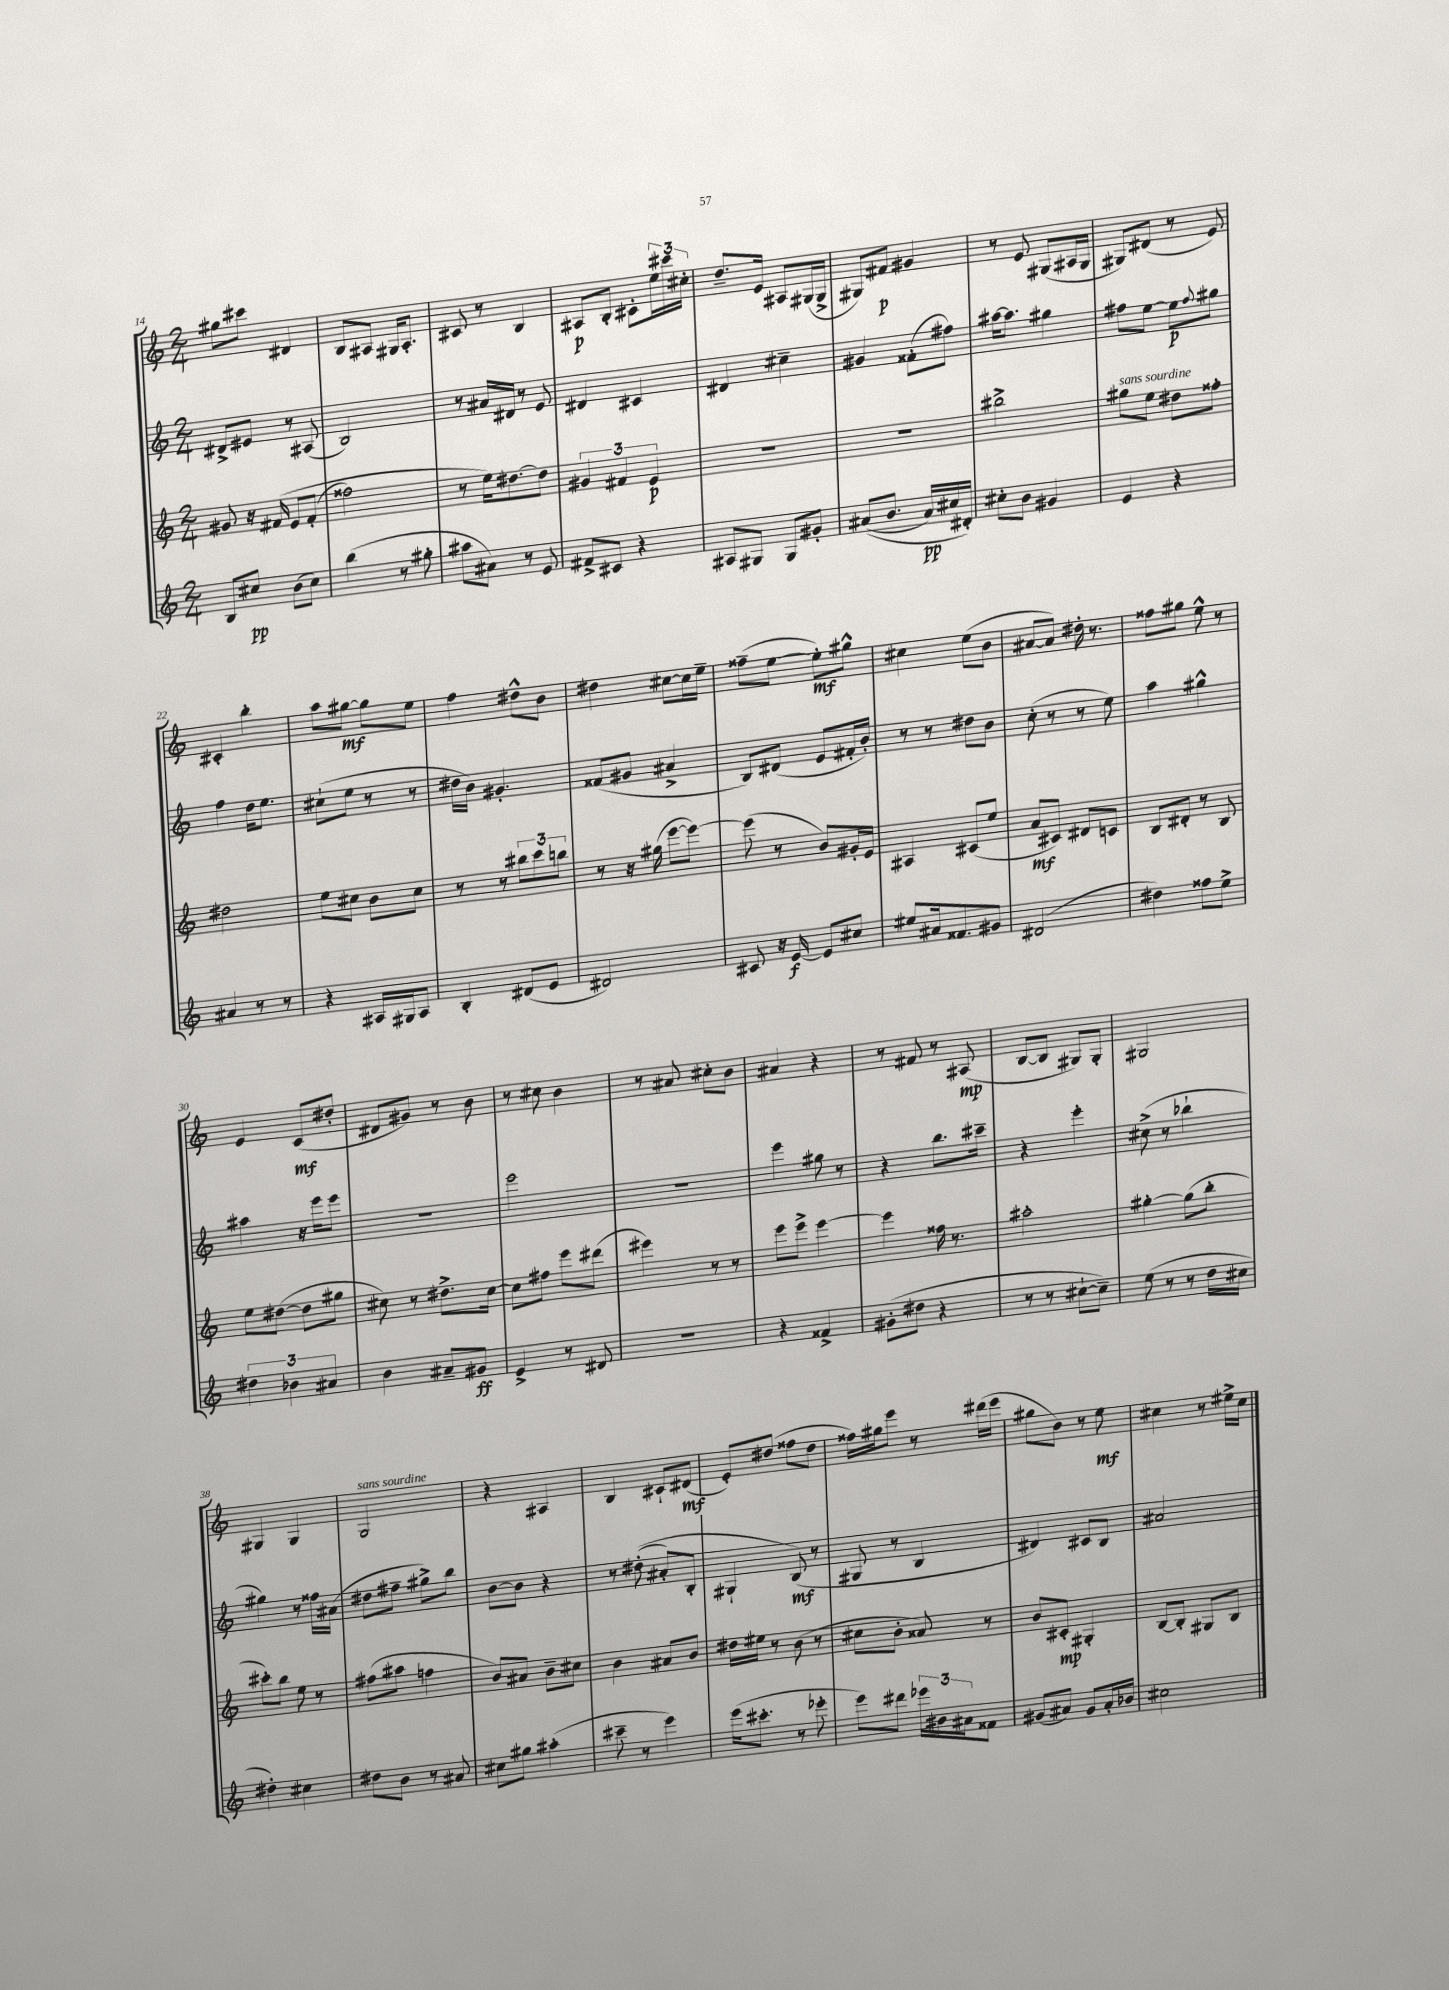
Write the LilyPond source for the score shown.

<<
\new StaffGroup <<
\new Staff = "s0" {
    \clef treble \key c \major \numericTimeSignature \time 2/4
    gis''8 cis'''8 dis'4 |
    b8 ais8 gis16 ais8.-. |
    cis'8 r8 b4 |
    ais8\p b8-. cis'8-. \tuplet 3/2 { e''16 cis'''16 cis''16-. } |
    d''8.-- e'16 ais8 gis16( gis16-> |
    gis8) fis'8\p gis'4 |
    r8 e'8 gis8( ais16 gis16 |
    gis8) dis'8( r8 e'8) |
    cis'4-. b''4-. |
    a''8 gis''8~\mf gis''8 e''8 |
    f''4 dis''8-^ b'8 |
    dis''4 cis''8~ cis''16 e''16-- |
    fisis''8--( e''8~ e''8-.\mf) gis''8-^ |
    cis''4 e''8( b'8 |
    ais'8~ ais'8) dis''16-. r8. |
    fisis''8 gis''8 e''8-^ r8 |
    e'4 c'8\mf( dis''8-. |
    dis'8 gis'8) r8 b'8 |
    r8 cis''8 b'4 |
    r8 ais'8 cis''8-. b'8 |
    ais'4 r4 |
    r8 fis'8 r8 ais8\mp( |
    b8~ b8 gis8) gis8-. |
    gis2 |
    gis4 gis4 |
    g2^\markup { \italic "sans sourdine" } |
    r4 ais4 |
    b4 cis'8-! dis'8\mf( |
    e'8-.) dis''8( fisis''8 dis''8 |
    fisis''16) gis''16 e'''8 r8 dis'''16( e'''16 |
    gis''8 b'8) r8 e''8\mf |
    cis''4 r8 eis''16-> cis''16 \bar "|." |
}
\new Staff = "s1" {
    \clef treble \key c \major \numericTimeSignature \time 2/4
    dis'8-> eis'8 r8 ais8( |
    b2) |
    r8 ais'16 dis'16 r8 e'8 |
    dis'4 cis'4 |
    dis'4 cis''4-- |
    gis'4 fisis'8-.( fis''8) |
    ais''16~ ais''8. gis''4 |
    fis''8 e''8~ e''8\p \appoggiatura { fis''8 } gis''8 |
    f''4 d''16 e''8. |
    cis''8-!( e''8 r8 r8 |
    dis''16 b'16) gis'4.-. |
    fisis'8( gis'8 ais'4-> |
    b8) dis'8( e'8 fis'16-. b'16-.) |
    r8 r8 dis''8 b'8 |
    c''8-.( r8 r8 e''8) |
    a''4 gis''4-^ |
    ais''4 r16 e'''16 e'''8 |
    r2 |
    e'''2 |
    r2 |
    e'''4 gis''8 r8 |
    r4 b''8. cis'''16-- |
    r4 e'''4-. |
    cis''8->( r8 bes''4-! |
    gis''4) r8 fisis''16 ais'16( |
    dis''8 fis''8-- gis''8->) b''8 |
    b'8~ b'8 r4 |
    r8 dis''8-.(\( ais'8-.) b8-. |
    gis4-! b8\mf(\) r8 |
    gis8 r8 b4 |
    dis'4) cis'8 b8 |
    ais'2 \bar "|." |
}
\new Staff = "s2" {
    \clef treble \key c \major \numericTimeSignature \time 2/4
    gis'8 r16 fis'16\( e'8 fis'8-.( |
    fisis''2) |
    r8 e''16\) dis''8.~ dis''8 |
    \tuplet 3/2 { gis'4 fis'4 e'4\p } |
    R2 |
    R2 |
    bis''2-> |
    gis''8^\markup { \italic "sans sourdine" } e''8 dis''8 fisis''8-. |
    dis''2 |
    e''8 cis''8 b'8 cis''8 |
    r8 r8 \tuplet 3/2 { bis''8 c'''8 b''8 } |
    r8 r16 gis''16( e'''8~ e'''8~) |
    e'''8( r8 b'8) gis'16-. e'16 |
    ais4 cis'8( e''8 |
    a'8\mf cis'8) dis'8 c'8 |
    b8 dis'8-. r8 b8 |
    e''8 dis''8~( dis''8 gis''8 |
    cis''8) r8 dis''8.-> cis''16~ |
    cis''8 fis''8 e'''8 dis'''8( |
    eis'''4) r8 r8 |
    e'''8 e'''8-> e'''4~ |
    e'''4 fisis''16 r8. |
    ais''2-. |
    gis''4~-. gis''8( b''8-. |
    cis'''8-.) b''8 e''8 r8 |
    fis''8( ais''8 f''4 |
    b'8) ais'8 b'8-- cis''8 |
    b'4 ais'8 b'8 |
    dis''16 eis''16 r8 b'8( r8 |
    cis''8 b'8-. aisis'8) r8 |
    b'8 cis'8-.\mp gis4-. |
    b8~ b8-. gis8 b8 \bar "|." |
}
\new Staff = "s3" {
    \clef treble \key c \major \numericTimeSignature \time 2/4
    b8 cis''8\pp b'8( cis''8) |
    b''4( r8 gis''8-. |
    ais''8 ais'8) r8 e'8 |
    fis'8-> cis'8 r4 |
    ais8 gis8 gis8 gis'8-. |
    ais'8(\( b'8. ais'16\pp) cis''16 dis'16-.\) |
    cis''8-. b'8 gis'4 |
    e'4 r4 |
    ais'4 r8 r8 |
    r4 ais16 gis16 ais8 |
    b4-. dis'8( e'8 |
    dis'2) |
    cis'8 r16 e'16~\f e'8 cis''8 |
    eis''8 ais'16 fisis'8. gis'8 |
    dis'2( |
    dis''4) fisis''8 e''8-> |
    \tuplet 3/2 { dis''4 bes'4 ais'4 } |
    b'4 ais'8-- gis'8\ff |
    e'4-> r8 dis'8 |
    r2 |
    r4 fisis'4-> |
    gis'8-.( dis''8 r4 |
    r8 r8 cis''8~-! cis''8--) |
    e''8( r8 r8 d''16 cis''16 |
    dis''4-.) cis''4 |
    dis''8 b'8 r8 ais'8 |
    cis''8 gis''8 ais''4-.( |
    cis'''8-- r8 e'''4) |
    e'''16( cis'''8.-. r8 ees'''8-. |
    e'''8) dis'''8 \tuplet 3/2 { ees'''16 bis'16 ais'16 } fisis'8 |
    gis'8( ais'8) gis'8 ais'16-. bes'16 |
    cis''2 \bar "|." |
}
>>
>>
\layout { \context { \Score currentBarNumber = #14 } }
